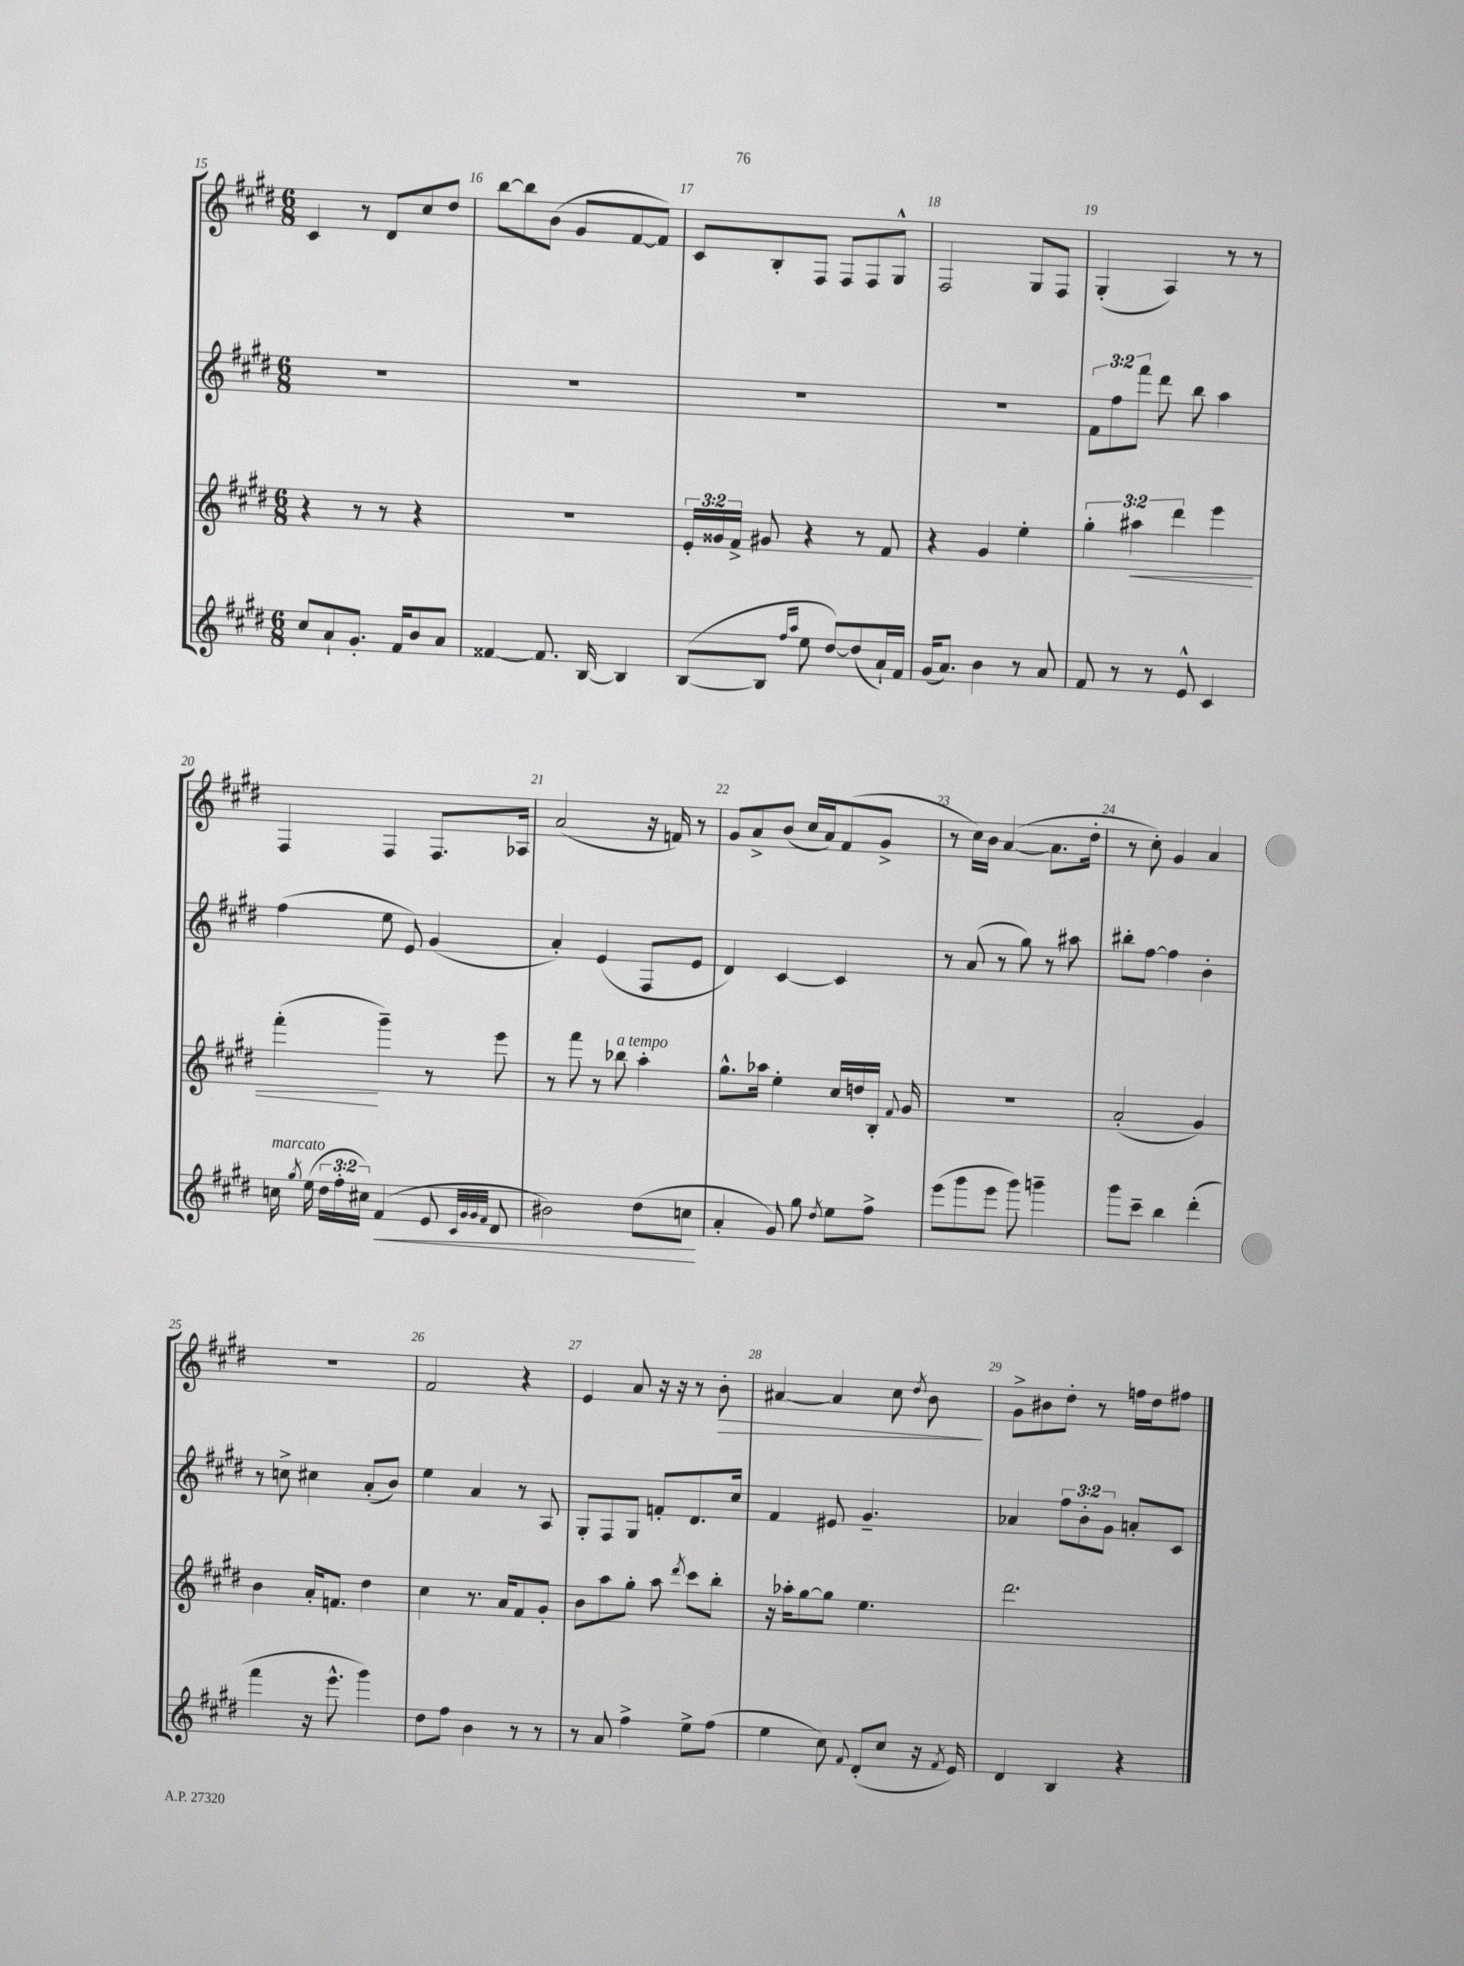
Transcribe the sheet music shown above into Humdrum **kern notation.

**kern	**kern	**kern	**kern
*staff4	*staff3	*staff2	*staff1
*clefG2	*clefG2	*clefG2	*clefG2
*k[f#c#g#d#]	*k[f#c#g#d#]	*k[f#c#g#d#]	*k[f#c#g#d#]
*M6/8	*M6/8	*M6/8	*M6/8
8cc#	4r	2.r	4c#
8a`	.	.	.
8.g#'	8r	.	8r
.	8r	.	8d#
16f#	.	.	.
8b	4r	.	8cc#
8a	.	.	8dd#
=	=	=	=
[4f##	2.r	2.r	[8bb
.	.	.	8bb]
8.f##]	.	.	(8b
.	.	.	8g#
[16B	.	.	.
4B]	.	.	[8f#
.	.	.	8f#])
=	=	=	=
([8B	24e'	2.r	8c#
.	24g##	.	.
.	24f#^	.	.
8B]	8g#	.	8B'
16qqff#	.	.	.
16qqaa	.	.	.
8ee	4r	.	8F#
[8dd#)	.	.	8F#
(8dd#]	8r	.	8F#
16a`)	8f#	.	8G#^^
16f#	.	.	.
=	=	=	=
(16g#	4r	2.r	2F#
8.a)	.	.	.
4b	4g#	.	.
8r	4ee'	.	8G#
8a	.	.	8F#
=	=	=	=
8f#	6gg#'	12f#	(4G#'
.	.	12ff#	.
8r	.	.	.
.	6aa#	12fff#	.
8r	.	8ddd#	4A)
.	6ddd#	.	.
8e^^	.	8bb	.
4c#	4eee	4aa	8r
.	.	.	8r
=	=	=	=
16cc	(4fff#'	(4ff#	4F#
8qgg#	.	.	.
(16ee	.	.	.
24dd#	.	.	.
24ff#'	.	.	.
24cc#)	.	.	.
(4f#	4ggg#~)	8ee	4F#
.	.	8e)	.
8e	8r	(4g#	8.F#
32qqc#	.	.	.
32qqg#	.	.	.
32qqg#	.	.	.
32qqf#	.	.	.
8d#	8eee	.	.
.	.	.	16A-
=	=	=	=
2b#)	8r	4a')	(2a
.	8fff#	.	.
.	8r	(4e	.
.	8bb-	.	.
(8dd#	4aa'	8F#	16r
.	.	.	16f)
8cc	.	8e	8r
=	=	=	=
4a'	8.gg#^^	4d#)	8g#
.	.	.	8a^
.	16aa-	.	.
8g#)	4ee'	[4c#	(8b
8gg#	.	.	16cc#
.	.	.	16a)
8qdd#	.	.	.
8ee	16cc#	4c#]	(8f#
.	16dd	.	.
8ff#^	16B'	.	8g#^
.	8qqf#	.	.
.	16g#	.	.
=	=	=	=
(8eee	2.r	8r	8r
8ggg#	.	(8a	16cc#)
.	.	.	16b
8eee	.	8r	([4a
8ggg#)	.	8gg#)	.
4ggg~	.	8r	8.a]
.	.	8aa#	.
.	.	.	16dd#'
=	=	=	=
8ggg#	(2a'	8bb#'	8r
8ccc#~	.	[8ff#	8cc#')
4bb	.	4ff#]	4g#
(4ddd#'	4g#)	4b'	4a
=	=	=	=
4fff#	4b	8r	2.r
.	.	8cc^	.
16r	16a'	4cc#	.
8.eee^^	8.f	.	.
4ggg#)	4dd#	(8a'	.
.	.	8b)	.
=	=	=	=
8dd#	4cc#	4ee	2f#
8ff#	.	.	.
4b	8.r	4a	.
.	16a	.	.
8r	8f#	8r	4r
8r	8g#'	8A	.
=	=	=	=
8r	8b	8G#'	4e
8a	8aa	8F#	.
4ff#^	8gg#'	8G#	8a
.	8aa	8f'	16r
.	.	.	16r
.	8qddd#	.	.
8ee^	8ccc#	8.d#	8r
(8ff#	8bb'	.	8b'
.	.	16cc#	.
=	=	=	=
4ee	16r	4f#	[4a#
.	16aa-'	.	.
.	[8gg#	.	.
8cc#)	8gg#]	8e#	4a#]
8qqf#	.	.	.
(8d#'	4.ee	4.g#~	.
8cc#	.	.	8cc#
.	.	.	8qdd#
16r	.	.	8b
8qf#	.	.	.
16e)	.	.	.
=	=	=	=
4d#	2.ddd#	4a-	8g#^
.	.	.	8b#
4B	.	12ff#	8dd#'
.	.	12b'	.
.	.	.	8r
.	.	12g#	.
4r	.	8a'	16ff
.	.	.	16dd#
.	.	8c#	8ff#
==	==	==	==
*-	*-	*-	*-
